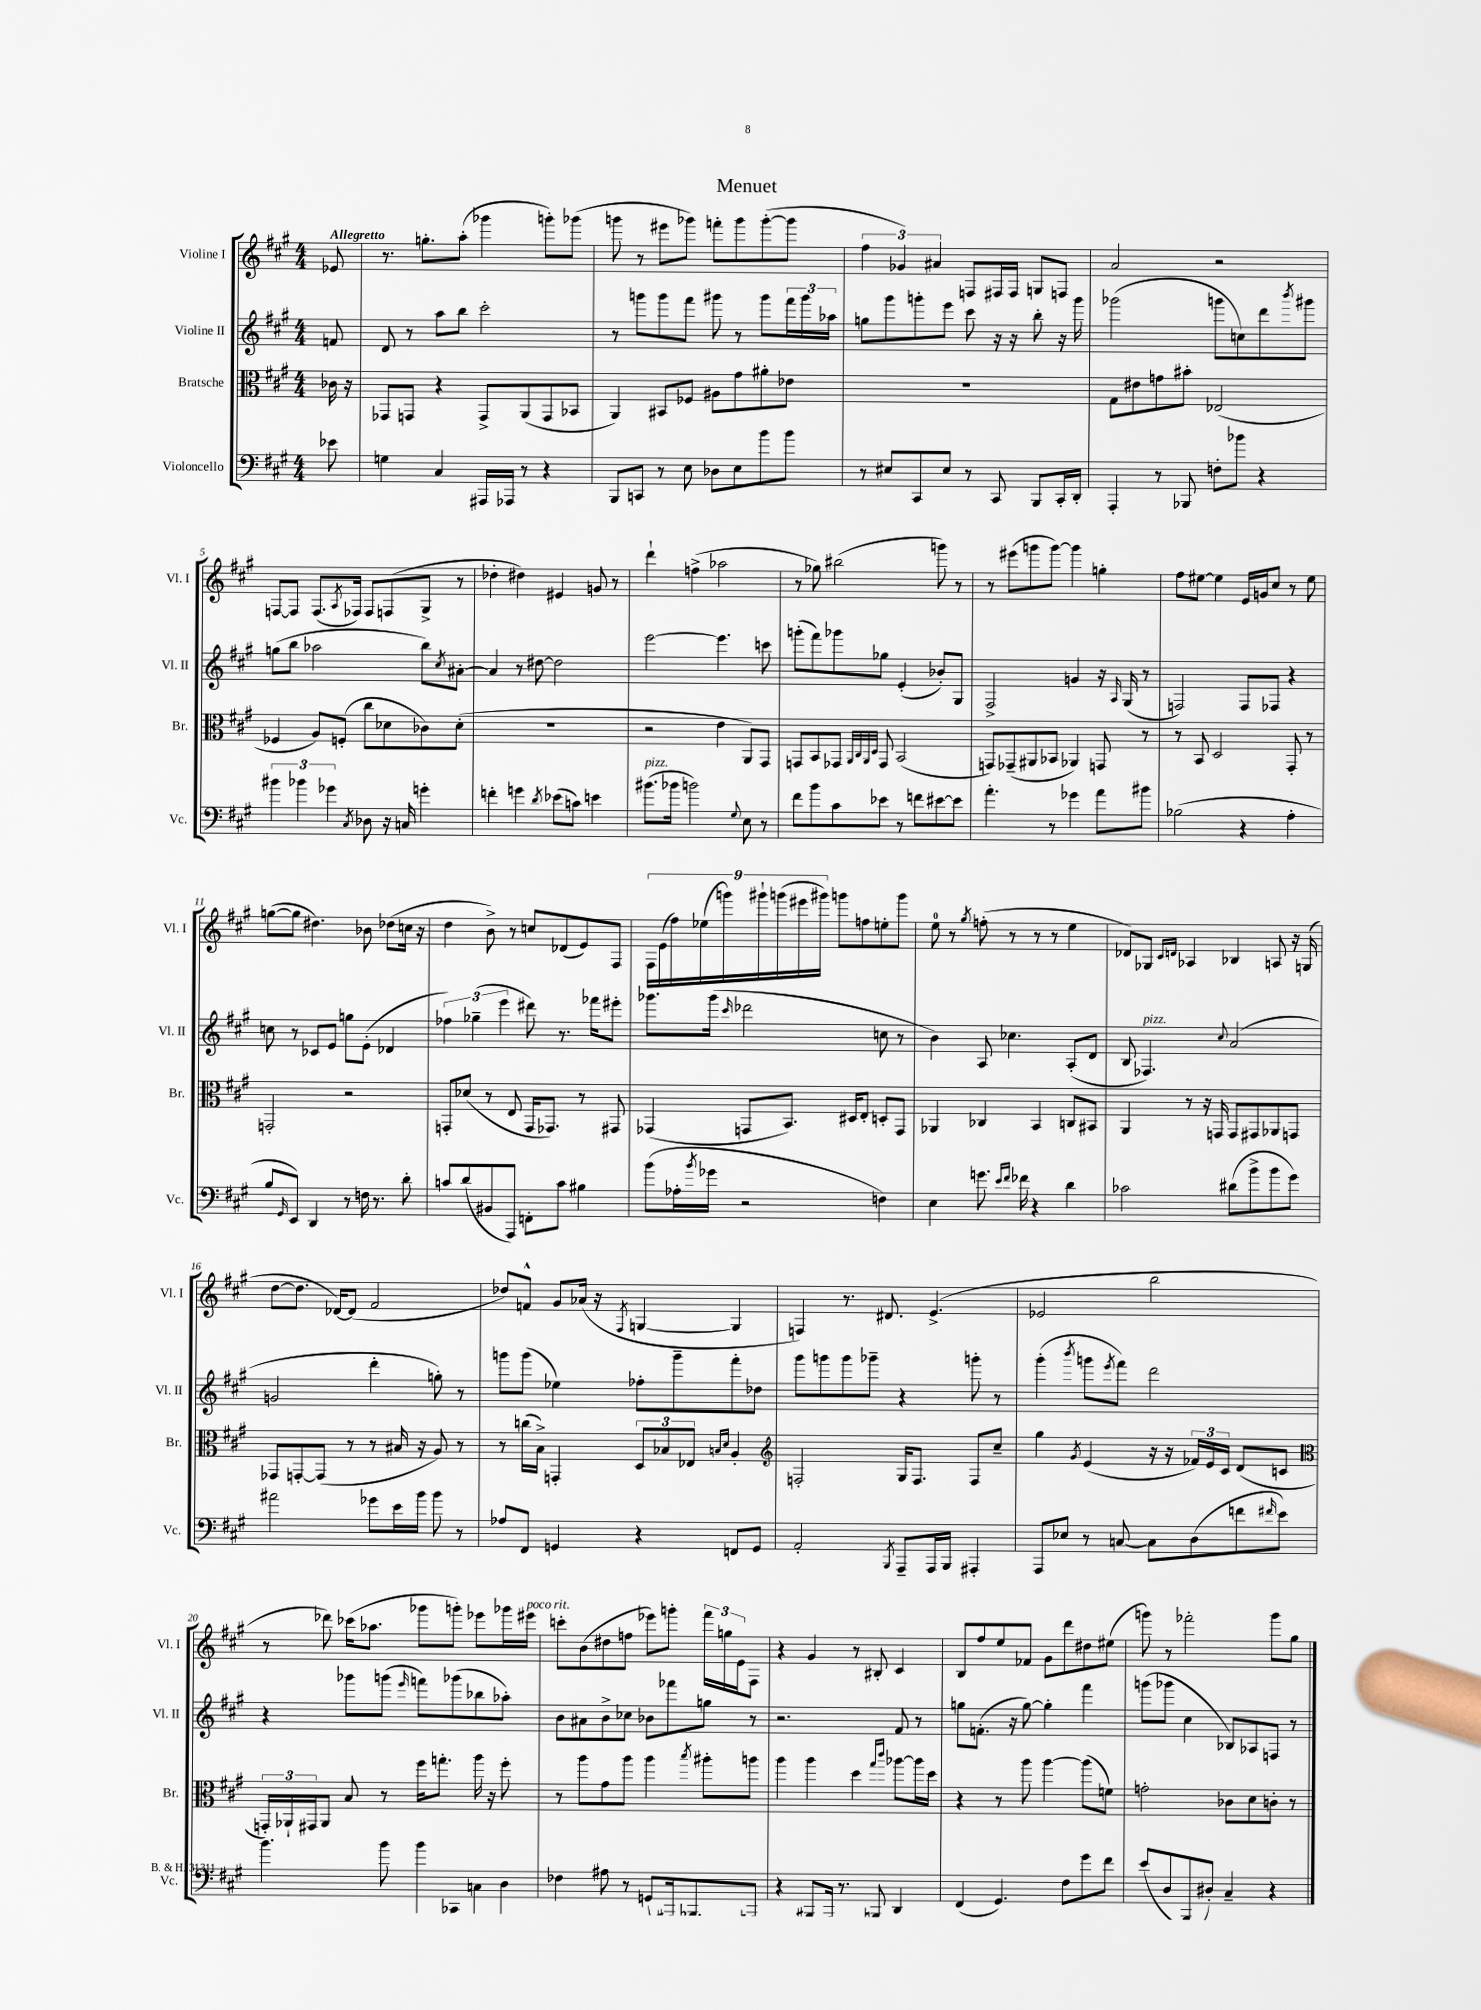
\header { title = "Menuet" }
<<
\new StaffGroup <<
\new Staff = "s0" \with { instrumentName = "Violine I" shortInstrumentName = "Vl. I" } {
    \clef treble \key a \major \numericTimeSignature \time 4/4 \partial 8 \tempo "Allegretto"
    ees'8 |
    r8. g''8.-. a''8-.( ges'''4 g'''8-.) ges'''8( |
    g'''8 r8 eis'''8 ges'''8) f'''8-. ges'''8 ges'''8~-.( ges'''8 |
    \tuplet 3/2 { fis''4 ges'4) ais'4 } f8 fis16 fis16 g8 f8 |
    a'2 r2 |
    f8~ f8 f8.( \acciaccatura { a8 } fes16) fes8 f8( gis8-> r8 |
    des''4-. dis''4) eis'4 g'8 r8 |
    d'''4-! f''4->( aes''2 |
    r8 ges''8) bis''2( g'''8) r8 |
    r8 eis'''8( g'''8 g'''8~) g'''4 g''4-. |
    fis''8 eis''8~ eis''4 e'16 g'16 cis''8 r8 eis''8 |
    g''8~( g''8 dis''4.) bes'8 des''8( c''16 r16 |
    d''4 b'8->) r8 c''8 des'8( e'8) fis8 |
    \tuplet 9/8 { fis16 e'16( fis''16) ees''16( g'''16) gis'''16-! g'''16( eis'''16 gis'''16) } g'''8 f''8 e''8-. g'''8 |
    e''8-0 r8 \acciaccatura { gis''8 } f''8-.( r8 r8 r8 e''4 |
    des'8) ges8 \grace { cis'16 d'16 } aes4 bes4 a8 r16 g16( |
    d''8~ d''8. des'16~) des'8( fis'2 |
    des''8) f'8-^ gis'8 aes'16( r16 \acciaccatura { fis8 } g4~ g4 |
    f4) r8. dis'8. e'4.->( |
    ees'2 b''2 |
    r8 des'''8) ces'''16( aes''8. ges'''8 g'''8-.) ees'''8 ges'''16 eis'''16^\markup { \italic "poco rit." } |
    c'''8-. b'8( dis''8 f''8 ees'''8) g'''8-. \tuplet 3/2 { fis'''16 g''16 e'16 } fis8 |
    r4 gis'4 r8 bis8-. cis'4 |
    b8 fis''8 e''8 fes'8 gis'8 d'''8 dis''8 eis''8( |
    g'''8) r8 fes'''2-. g'''8 gis''8 \bar "|." |
}
\new Staff = "s1" \with { instrumentName = "Violine II" shortInstrumentName = "Vl. II" } {
    \clef treble \key a \major \numericTimeSignature \time 4/4 \partial 8
    f'8 |
    d'8 r8 a''8 b''8 cis'''2-. |
    r8 g'''8 g'''8 fis'''8 gis'''8 r8 gis'''8 \tuplet 3/2 { fis'''16 gis'''16 aes''16 } |
    g''8 gis'''8 g'''8-. e'''8 cis'''8 r16 r16 b''8-. r16 g'''16 |
    ges'''2( g'''8 c''8) d'''8 \acciaccatura { b'''8 } gis'''8 |
    g''8( b''8 aes''2 b''8) \acciaccatura { cis''8 } ais'8~-. |
    ais'4 r8 dis''8~ dis''2 |
    e'''2~ e'''4. c'''8 |
    g'''8-.( fis'''8) ges'''8 ges''8 e'4-.( bes'8-.) gis8 |
    fis2-> g'4 r16 \grace { a16 } gis16( r8 |
    f2) f8 fes8 r4 |
    c''8 r8 ces'8 e'8 g''8 e'8-.( des'4 |
    \tuplet 3/2 { fes''4) ges''4--( e'''4 } dis'''8) r8. fes'''16 eis'''8-. |
    ges'''8. ges'''16( \grace { cis'''16 } des'''2 c''8 r8 |
    b'4) a8 ces''4. a8-.( d'8 |
    b8 fes4.^\markup { \italic "pizz." }) \appoggiatura { cis''8 } a'2( |
    g'2 d'''4-. g''8-.) r8 |
    g'''8 g'''8( ees''4) fes''8-. g'''8-- fis'''8-. des''8 |
    gis'''8 g'''8 g'''8 ges'''8-- r4 g'''8-. r8 |
    gis'''4-.( \acciaccatura { b'''8 } g'''8 \acciaccatura { e'''8 } fis'''8) d'''2 |
    r4 ges'''8 g'''8( \grace { e'''16 } f'''8) ges'''8( bes''8 aes''8-.) |
    b'8 ais'8 b'8-> ces''8 bes'8 fes'''8 g''8 r8 |
    r2. fis'8 r8 |
    g''8 f'8.-.( r16 g''8~) g''4-. fis'''4 |
    g'''8( ges'''8 cis''4 bes8) aes8 f8 r8 \bar "|." |
}
\new Staff = "s2" \with { instrumentName = "Bratsche" shortInstrumentName = "Br." } {
    \clef alto \key a \major \numericTimeSignature \time 4/4 \partial 8
    ces'16 r16 |
    ges,8 g,8 r4 g,8-> a,8( g,8 bes,8 |
    a,4) bis,8 fes8 ais8 gis'8 ais'8-. ees'8 |
    R1 |
    gis8 eis'8 g'8 bis'8-. ees2( |
    fes4 a8) f8-.( cis''8 des'8 ces'8) des'8-.( |
    R1 |
    r2 e'4 a,8) gis,8 |
    g,8 b,8 ges,8 \grace { a,32 cis32 a,32 d32 } ges,8 b,2( |
    g,8) ges,8--( ais,8 bes,8 aes,4) g,8 r8 |
    r8 b,8 d2 gis,8-. r8 |
    g,2-. r2 |
    g,8-. des'8( r8 e8 g,16 ges,8.) r8 gis,8 |
    ges,4( g,8 b,8.) dis16 e8-. d8-. g,8 |
    aes,4 ces4 b,4 c8 bis,8 |
    a,4 r8 r16 g,16 g,8 gis,8 aes,8 g,8 |
    ges,8 g,8~-. g,8( r8 r8 bis16 r16 a8) r8 |
    r8 c''16( b16->) g,4-. \tuplet 3/2 { d8 bes8 ees8 } \grace { b16 d'16 } a4-. |
    \clef treble f2-. gis16 f8. f8 cis''8-- |
    gis''4 \acciaccatura { gis'8 } e'4( r16 r16 \tuplet 3/2 { fes'16) e'16 cis'16 } d'8( c'8 |
    \clef alto \tuplet 3/2 { g,16-.) aes,16-! gis,16 } aes,8 b8 r8 fis''16 g''8.-. a''16 r16 fis''8-. |
    r8 a''8 gis'8 a''8 a''4 \acciaccatura { b''8 } ais''8-. a''8 |
    a''4 a''4 d''4 \grace { gis''16 cis'''16 } aes''8~ aes''16 d''16 |
    r4 r8 a''8 a''4~ a''8( f'8) |
    g'2-. ces'8 d'8 c'8-. r8 \bar "|." |
}
\new Staff = "s3" \with { instrumentName = "Violoncello" shortInstrumentName = "Vc." } {
    \clef bass \key a \major \numericTimeSignature \time 4/4 \partial 8
    ees'8 |
    g4 cis4 ais,,16 aes,,16 r8 r4 |
    b,,8 c,8 r8 e8 des8 e8 b'8 b'8 |
    r8 eis8 cis,8 eis8 r8 cis,8 b,,8 cis,16-. d,16-. |
    a,,4-. r8 bes,,8 f8-. bes'8 r4 |
    \tuplet 3/2 { bis'4 bes'4 ges'4 } \acciaccatura { cis8 } des8 r16 c16 g'4-. |
    f'4-. g'4 \acciaccatura { d'8 } ees'8( c'8) e'4 |
    bis'8.^\markup { \italic "pizz." }( bes'16 b'2) \appoggiatura { gis8 } e8 r8 |
    fis'8 b'8 cis'8 ees'8 r8 f'8 eis'8~ eis'8 |
    a'4.-. r8 ges'4 a'8 bis'8 |
    bes2( r4 a4-. |
    b8 \grace { gis,16 } e,8) d,4 r8 f16 r8. d'8-. |
    c'8 d'8( bis,8 a,,8) f,8-. c'8 bis4 |
    b'8( aes16-. \acciaccatura { b'8 } ges'16 r2 f4) |
    e4 g'8. \grace { e'16 fis'16 } fes'16 r4 d'4 |
    ces'2 dis'8( b'8-> b'8 gis'8) |
    ais'2 ges'8 e'16 b'16 b'8 r8 |
    aes8 fis,8 g,4 r4 f,8 g,8 |
    a,2-. \acciaccatura { b,,8 } a,,8-- a,,16 b,,16 ais,,4-. |
    a,,8 ees8 r8 c8~ c8 d8( f'8 \grace { fis'16 } e'8) |
    b'4. b'8 b'8 ces,8 c8 d8 |
    fes4 ais8 r8 g,8( ais,,16 bes,,8.) a,,8 |
    r4 bis,,8 a,,16 r8. b,,8 d,4 |
    fis,4( gis,4.) fis8 gis'8 fis'8 |
    e'8( d8 b,,8 dis8-.) cis4-- r4 \bar "|." |
}
>>
>>
